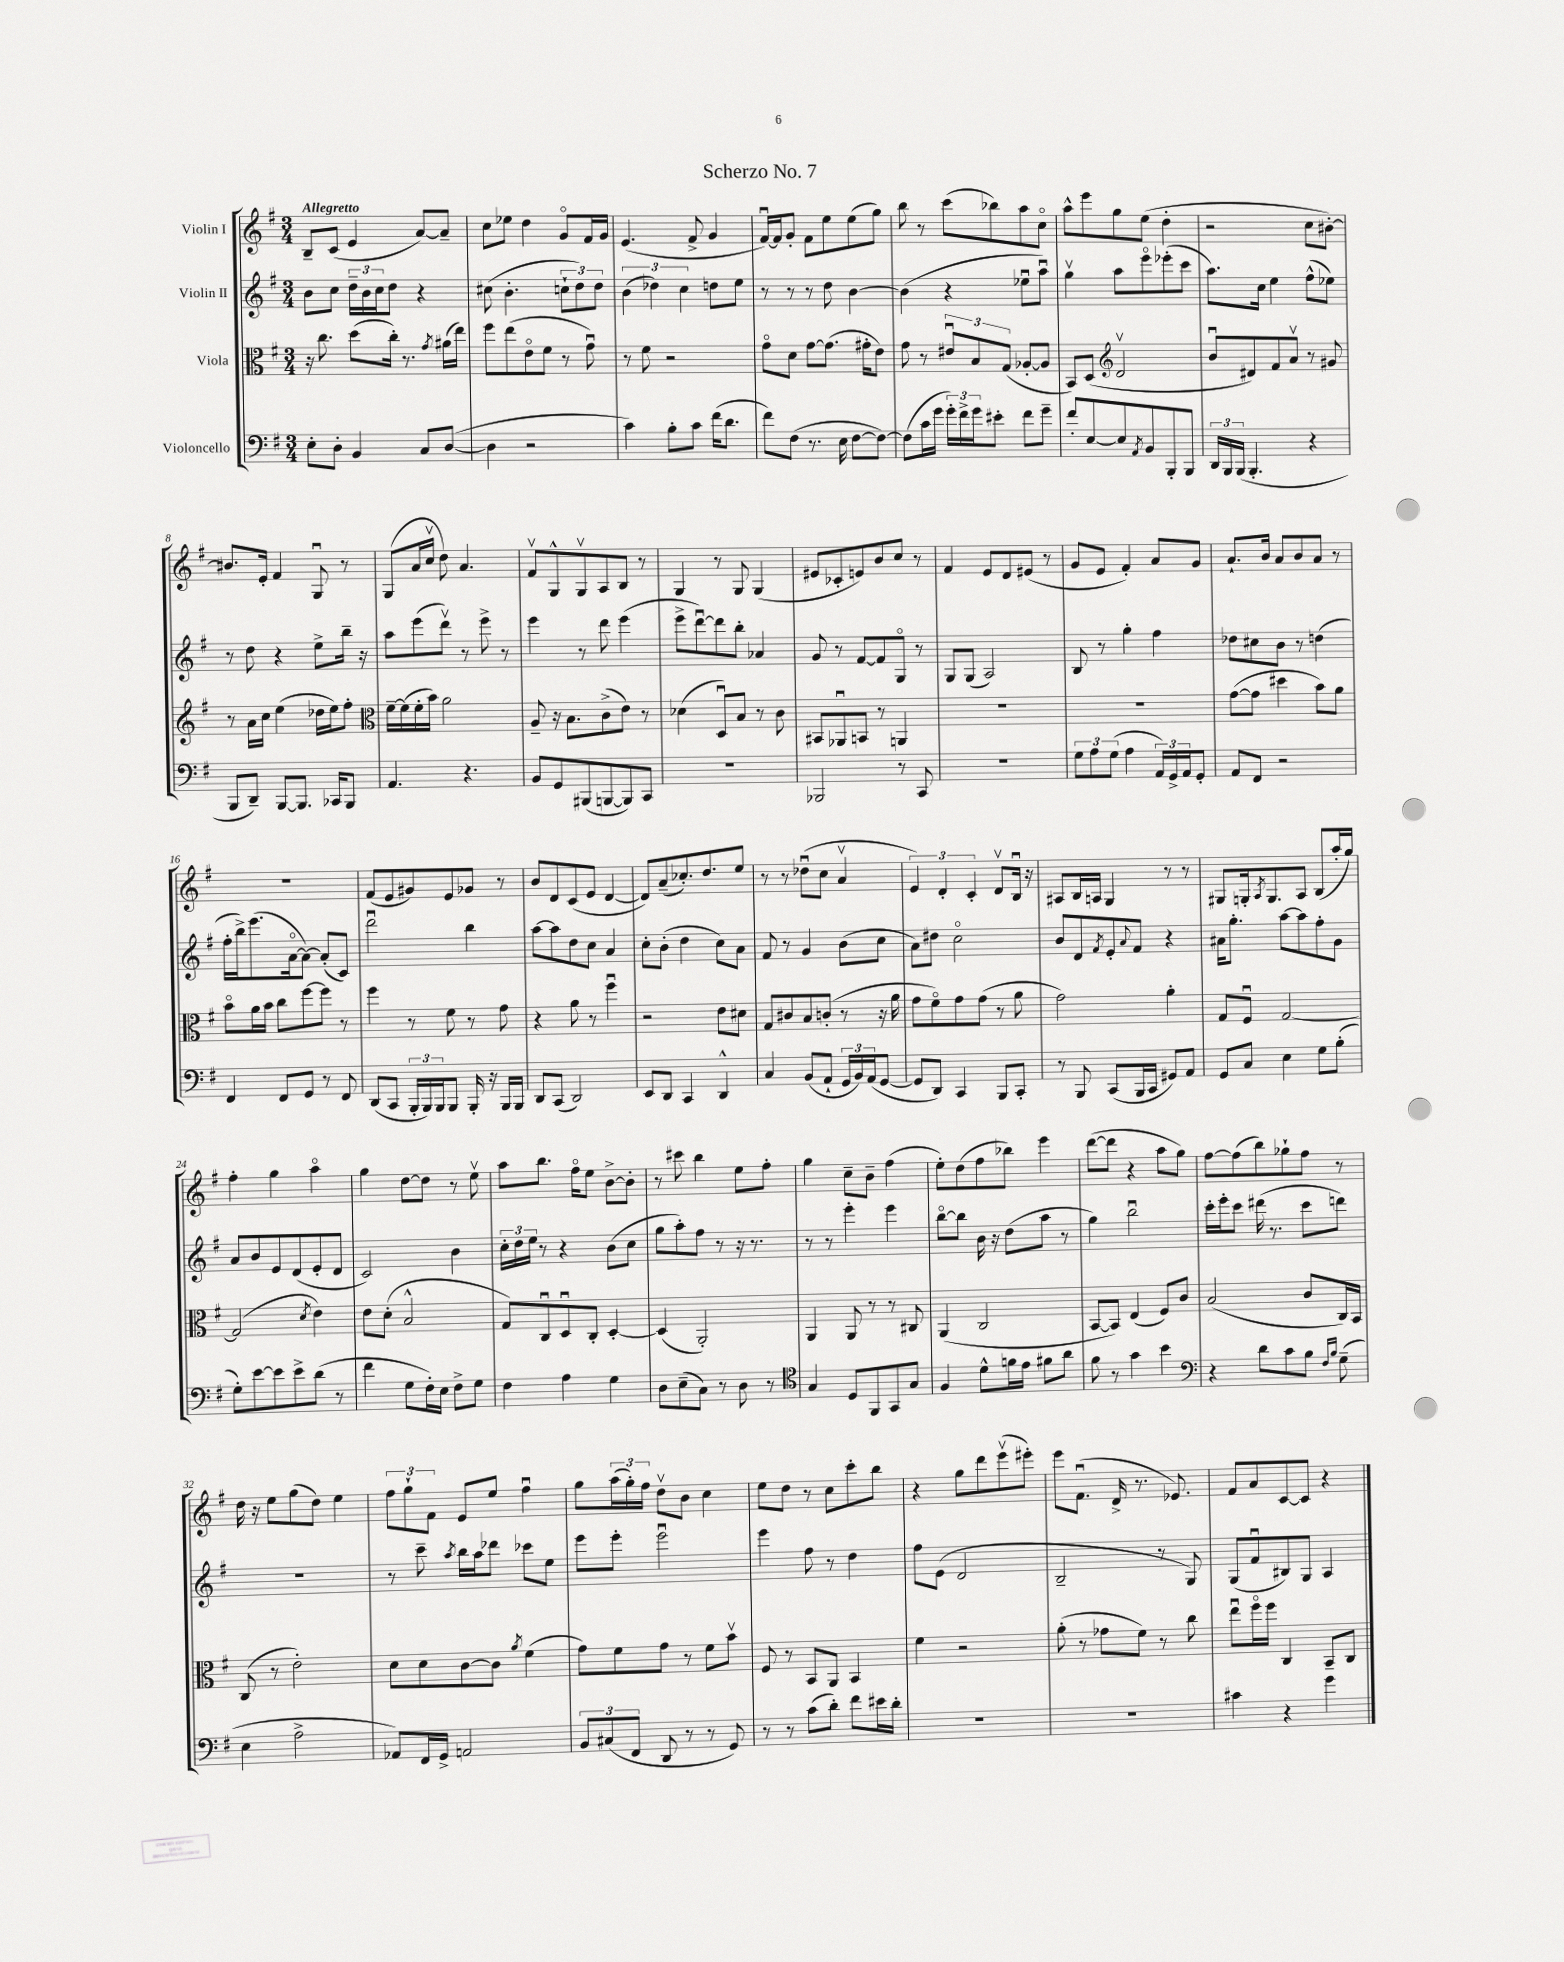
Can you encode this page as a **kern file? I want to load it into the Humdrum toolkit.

**kern	**kern	**kern	**kern
*staff4	*staff3	*staff2	*staff1
*clefF4	*clefC3	*clefG2	*clefG2
*k[f#]	*k[f#]	*k[f#]	*k[f#]
*M3/4	*M3/4	*M3/4	*M3/4
8E'	16r	8b	8B~
.	8.cc	.	.
8D'	.	8cc	(8c
4BB	(8dd	24dd~	4e
.	.	24b	.
.	.	24cc	.
.	16cc')	8dd	.
.	8.r	.	.
8C	.	4r	[8a)
.	8qg	.	.
([8D	(16a#	.	8a~]
.	16ee)	.	.
=	=	=	=
4D]	8ff#	(8cc#	8cc
.	(8ee	4.b'	8ee-
2r	8eo	.	4dd
.	8f#	.	.
.	8r	12cc`	8go
.	.	12dd)	.
.	8gu)	.	16f#
.	.	12dd	.
.	.	.	16g
=	=	=	=
4c)	8r	(6b	(4.e
.	8f#	.	.
.	.	6dd-)	.
8B'	2r	.	.
.	.	6cc	.
8c	.	.	8f#^
(16f#	.	8dd	4g
8.d	.	.	.
.	.	8ee	.
=	=	=	=
8f#)	8go	8r	[16f#u)
.	.	.	16f#]
(8F#	8d	8r	8g'
8.r	[8g	8r	8f#
.	(8.g]	8dd	8ee
16E	.	.	.
[8F#	.	[4b	(8ee
.	16g#'	.	.
8F#_)	8e)	.	8gg)
=	=	=	=
(8F#]	8g	(4b]	8bb
16c	8r	.	8r
16g	.	.	.
24g')	12e#u	4r	(8ccc
24f#^	.	.	.
24g	12B	.	.
8e#'	.	.	8bb-)
.	(12G	.	.
8f#	[8A-'	8ee-u	8aa
8g~	8A-]	8aau)	8cco
=	=	=	=
8f#'	8BB)	4ggv	8aa^^
[8E	(8D	.	8eee
*	*clefG2	*	*
8E]	2dv	8aa	8gg
8qAA	.	.	.
8BB	.	8eeeo	(8ee
8BBB'	.	(8eee-'	4dd'
8BBB	.	8ccc	.
=	=	=	=
24DD	8bu	8.aa)	2r
24BBB	.	.	.
(24BBB	.	.	.
4.BBB'	8d#)	.	.
.	.	16cc	.
.	8f#	4ee	.
.	8av	.	.
4r	8r	(8ff#^^	8cc
.	8g#	8ee-)	[8b#')
=	=	=	=
8BBB	8r	8r	8.b#]
8DD~)	16a	8dd	.
.	16cc	.	16e'
[8BBB	(4ee	4r	4f#
8.BBB]	.	.	.
.	16dd-	8ee^	8Gu
16CC-	16ee)	.	.
8BBB	8ff#'	16bb~	8r
.	.	16r	.
=	=	=	=
*	*clefC3	*	*
4.AA	[16f#~	8aa	(8G
.	(16f#]	.	.
.	16f#'	(8eee	16a
.	16b)	.	16ccv
.	2a	8dddv)	8dd)
4.r	.	8r	4.a
.	.	8eee^	.
.	.	8r	.
=	=	=	=
8BB	8A~	4eee	8f#v
8GG	16r	.	8G^^
.	8.B	.	.
(8BBB#	.	8r	8Gv
[8BBB	(8c^	8ddd	8A
8BBB])	8e)	(4eee	8B
8CC	8r	.	8r
=	=	=	=
2.r	(4d-	8eee^	4G
.	.	[8dddu)	.
.	8Du)	8ddd]	8r
.	8B	8bb'	8G
.	8r	4a-	(4G
.	8c	.	.
=	=	=	=
2BBB-	8BB#	8g	8e#
.	8AA-u	8r	8c-'
.	8BB	[8f#	8e)
.	8r	8f#]	8b
8r	4AA	8Go	8cc
8CC	.	8r	8r
=	=	=	=
2.r	2.r	8G	4f#
.	.	(8G	.
.	.	2A)	8e
.	.	.	8d
.	.	.	(8e#
.	.	.	8r
=	=	=	=
12G	2.r	8B	8g
12A	.	.	.
.	.	8r	8e
(12G	.	.	.
4A	.	4gg'	4f#')
24AA)	.	4ff#	8a
24GG^	.	.	.
24AA	.	.	.
8GG'	.	.	8g
=	=	=	=
8AA	([8g	8dd-	8.a`
8FF#	8g]	8cc#	.
.	.	.	16b
2r	4dd#	8b	8a
.	.	8r	8b
.	8b)	(4dd	8a
.	8a	.	8r
=	=	=	=
4FF#	8bo	16ff#'	2.r
.	.	16bb^)	.
.	16a	(8.eee	.
.	16b	.	.
8FF#	8cc	.	.
.	.	[16ao	.
8GG	[8ff#	8a_)	.
8r	8ff#]	(8a']	.
8FF#	8r	8c)	.
=	=	=	=
(8DD	4ff#	2dddu	(8f#
8CC	.	.	8e
24BBB'	8r	.	8g#)
24BBB)	.	.	.
24BBB	.	.	.
8BBB	8f#	.	8e
16BBB'	8r	4bb	8g-
16r	.	.	.
16BBB	8g	.	8r
16BBB	.	.	.
=	=	=	=
8DD	4r	[8aa	8b
(8CC	.	8aa]	8d
2DD)	8a	8dd	(8c
.	8r	8cc	8e
.	4ff#u	4a	[4d
=	=	=	=
8EE	2r	8cc'	8d])
8DD	.	(8b'	(8a~
4CC	.	4dd	8.cc-')
.	.	.	8.dd
4DD^^	8e	8cc)	.
.	8d#	8a	8ee
=	=	=	=
4C	8G	8f#	8r
.	8c#	8r	8r
(8BB	8B	4g	(8dd-u
8AA`	(8c'	.	8cc
24GG	8r	(8b	4av
24BB)	.	.	.
(24AA	.	.	.
[8GG	16r	8cc	.
.	16a	.	.
=	=	=	=
8GG]	8g	8a)	6e)
8DD)	8f#o)	8dd#	.
.	.	.	6d'
4CC	8g	2cco	.
.	.	.	6c'
.	(8g	.	.
8BBB	8r	.	8dv
8CC'	8a	.	16Bu
.	.	.	16r
=	=	=	=
8r	2g)	8b	8A#
8BBB	.	8d	16B
.	.	.	16A
.	.	8qf#	.
(8CC	.	8e'	4G
.	.	8qqa	.
16BBB	.	8f#	.
16CC	.	.	.
8GG#)	4a'	4r	8r
8AA	.	.	8r
=	=	=	=
8GG	8G	16a#	8G#
.	.	8.gg'	.
8C	8F#u	.	16G'
.	.	.	8qA
.	.	.	8.G
4E	[2G	[8aa	.
.	.	8aa]	8A
8G	.	8ff#'	(8B
(8B'	.	8g	16aa'
.	.	.	16gg)
=	=	=	=
8G')	(2G]	8a	4ff#'
[8e	.	8b	.
8e]	.	8e	4gg
8e^	.	(8d	.
.	8qd	.	.
(8d	4e)	8e'	4aao
8r	.	8d	.
=	=	=	=
4f#	8e	2c)	4gg
.	(8d'	.	.
8G	2B^^	.	[8dd
16F#')	.	.	8dd]
16E	.	.	.
8F#^	.	4b	8r
8G	.	.	8eev
=	=	=	=
4F#	8G)	24cc'	8aa
.	.	24dd	.
.	.	24ee	.
.	8Cu	8r	8.bb
4A	8Du	4r	.
.	.	.	16ff#o
.	8C'	.	8ee
4G	[4D'	(8b	[8b^
.	.	8cc	8b']
=	=	=	=
8D	(4D]	8gg	8r
(8E~	.	8aa')	8ccc#
8C)	2AA')	8ff#	4bb
8r	.	8r	.
8D	.	16r	8ee
.	.	8.r	.
8r	.	.	8ff#'
=	=	=	=
*clefC4	*	*	*
4G	4AA	8r	4gg
.	.	8r	.
8D	8AA	4eee'	8cc~
8FF#	8r	.	8b~
8GG	8r	4eee	(4ff#
8G	8C#	.	.
=	=	=	=
4F#	(4AA	[8bbo	8ee')
.	.	8bb]	(8dd
8d^^	2C	16b	8ff#
.	.	16r	.
16f	.	(8dd	8bb-)
16e	.	.	.
8f#	.	8aa	4eee
8a	.	8r	.
=	=	=	=
8f#	[8BB	4gg)	([8ddd
8r	8BB])	.	8ddd]
4g	(4E	2bbu	4r
4b	8F#)	.	8aa
.	8c	.	8gg)
=	=	=	=
*clefF4	*	*	*
4r	(2B	16ccc'	[8ff#
.	.	16eee'	.
.	.	8ccc	(8ff#]
8d	.	(16ddd#	8bb)
.	.	8.r	.
8c	.	.	8gg-`
8B	8c	8ccc	8ff#
16qqF#	.	.	.
16qqB	.	.	.
(8G~	16C)	8ddd)	8r
.	16BB	.	.
=	=	=	=
4E	(8C	2.r	16dd
.	.	.	16r
.	8r	.	8ee
2A^	2e')	.	(8gg
.	.	.	8dd)
.	.	.	4ee
=	=	=	=
8AA-)	8d	8r	12ff#
.	.	.	12gg`
16FF#	8d	8ccc~	.
.	.	.	12f#
16GG^	.	.	.
.	.	8qaa	.
2AA	[8c	16bb	8e
.	.	16aa	.
.	8c]	8ddd-	8ee
.	8qa	.	.
.	(4f#	8ccc-	4ff#u
.	.	8ee	.
=	=	=	=
12BB	8g)	8eee	8gg
(12C#	.	.	.
.	8f#	8eee'	(24aa
12FF#	.	.	24gg')
.	.	.	24ff#
8DD	8g	2eeeu	8ddv
8r	8r	.	8b
8r	8f#	.	4cc
8GG)	8bv	.	.
=	=	=	=
8r	8F#	4eee	8ee
8r	8r	.	8dd
(8c	8BB	8ff#	8r
8d')	8AA	8r	8cc
8f#	4BB	4dd	8ccc'
16e#	.	.	8bb
16d'	.	.	.
=	=	=	=
2.r	4f#	8ff#	4r
.	.	(8e	.
.	2r	2d	8gg
.	.	.	8ddd
.	.	.	(8eeev
.	.	.	8eee#')
=	=	=	=
2.r	(8a'	2B~	8eee
.	8r	.	(8.f#u
.	8g-	.	.
.	.	.	16d^
.	8f#)	.	8.r
.	8r	8r	.
.	.	.	8.e-)
.	8cc	8G)	.
=	=	=	=
4c#	8eeu	(8G	8f#
.	16ff#o	8f#u	8a
.	16ff#	.	.
4r	4C	8B#)	[8c
.	.	8G	8c]
4g	8BB~	4A	4r
.	8C	.	.
==	==	==	==
*-	*-	*-	*-
